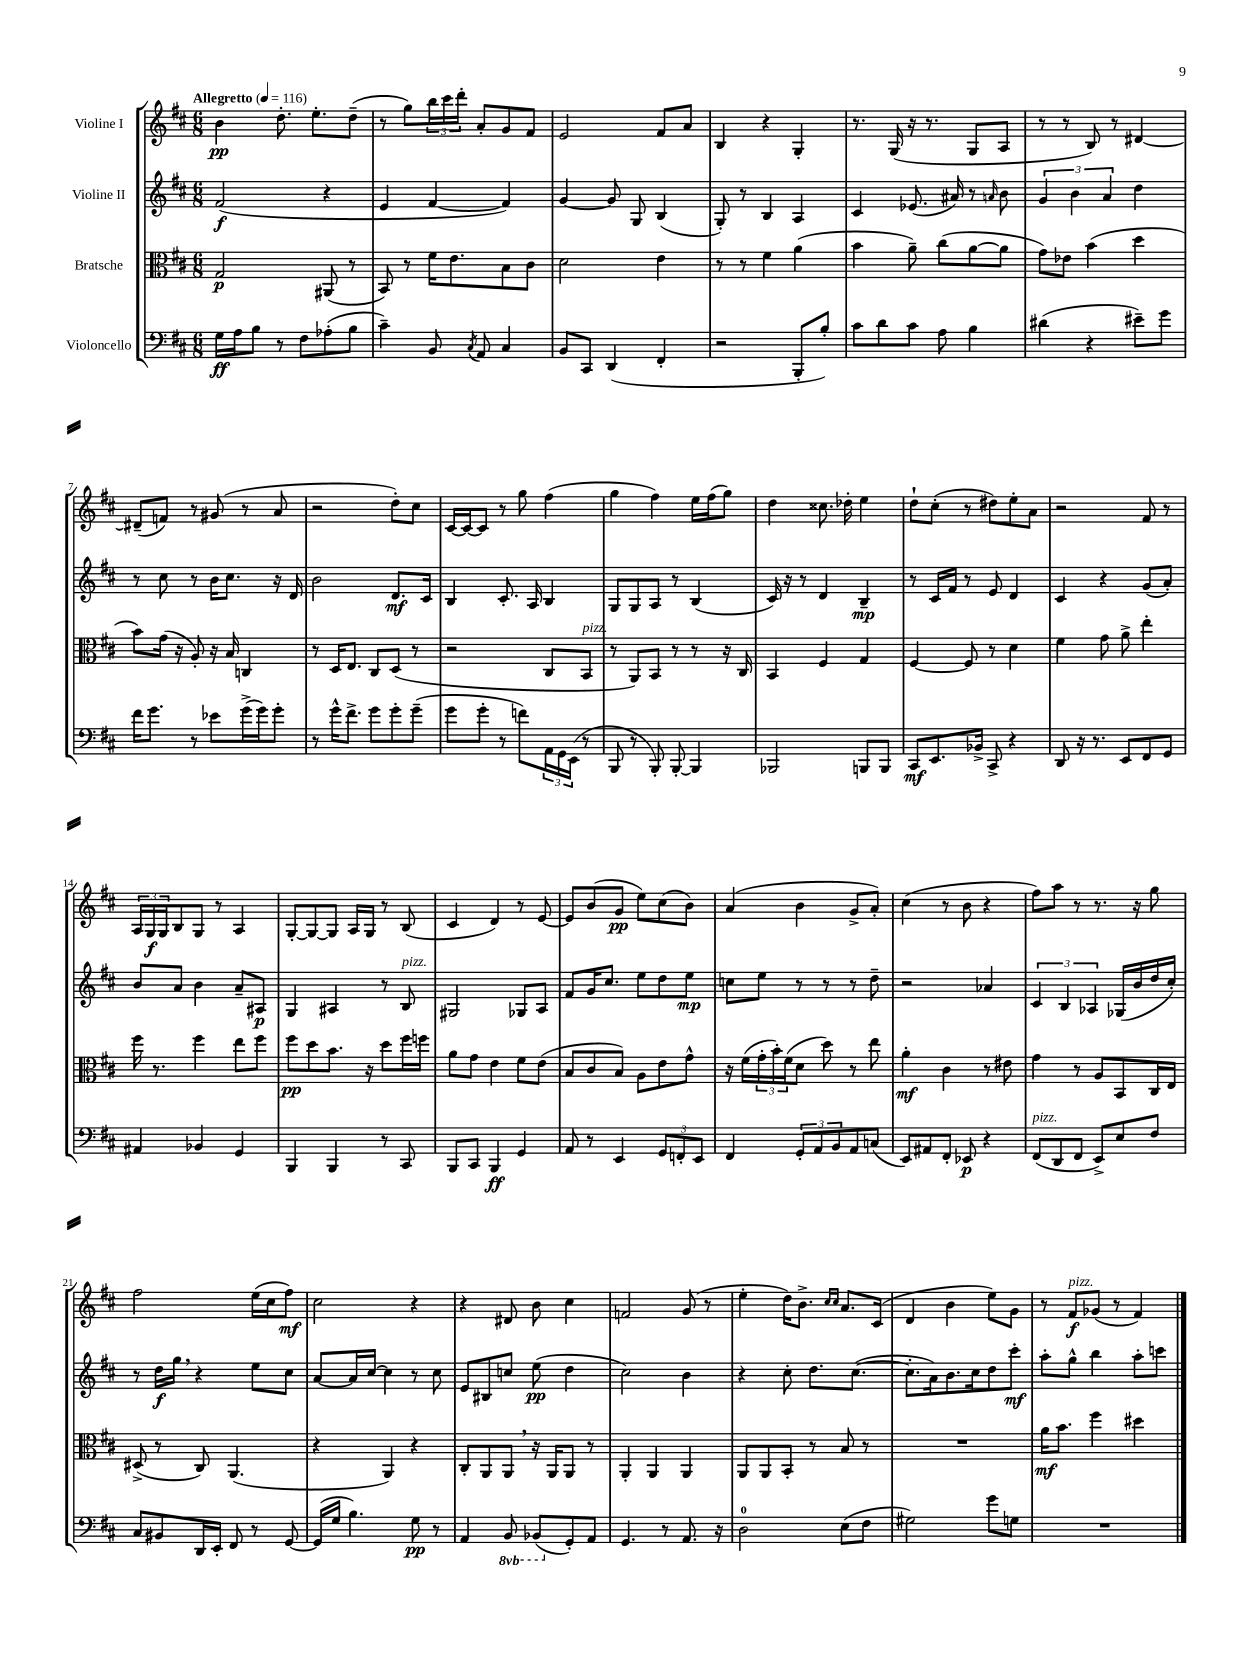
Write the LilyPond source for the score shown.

<<
\new StaffGroup <<
\new Staff = "s0" \with { instrumentName = "Violine I" } {
    \clef treble \key d \major \numericTimeSignature \time 6/8 \tempo "Allegretto" 4 = 116
    b'4\pp d''8.-. e''8.-. d''8--( |
    r8 g''8) \tuplet 3/2 { b''16 cis'''16 d'''16-. } a'8-. g'8 fis'8 |
    e'2 fis'8 a'8 |
    b4 r4 g4-. |
    r8. g16( r16 r8. g8 a8 |
    r8 r8 b8) r8 dis'4~ |
    dis'8--( f'8) r8 gis'8( r8 a'8 |
    r2 d''8-.) cis''8 |
    cis'16~ cis'16~ cis'8 r8 g''8 fis''4( |
    g''4 fis''4) e''16 fis''16( g''8) |
    d''4 cisis''8. des''16-. e''4 |
    d''8-! cis''8-.( r8 dis''8) e''8-. a'8 |
    r2 fis'8 r8 |
    \tuplet 3/2 { a16 g16\f g16 } b8 g8 r8 a4 |
    g8~-. g8~ g8 a16 g16 r8 b8( |
    cis'4 d'4) r8 e'8~ |
    e'8 b'8( g'8\pp e''8) cis''8( b'8) |
    a'4( b'4 g'8-> a'8-.) |
    cis''4( r8 b'8 r4 |
    fis''8) a''8 r8 r8. r16 g''8 |
    fis''2 e''16( cis''16 fis''8\mf) |
    cis''2 r4 |
    r4 dis'8 b'8 cis''4 |
    f'2 g'8( r8 |
    e''4-. d''16) b'8.-> \grace { cis''16 cis''16 } a'8. cis'16( |
    d'4 b'4 e''8) g'8 |
    r8 fis'8\f^\markup { \italic "pizz." } ges'8( r8 fis'4) \bar "|." |
}
\new Staff = "s1" \with { instrumentName = "Violine II" } {
    \clef treble \key d \major \numericTimeSignature \time 6/8
    fis'2\f( r4 |
    e'4 fis'4~ fis'4) |
    g'4~ g'8 g8 b4( |
    g8-.) r8 b4 a4 |
    cis'4 ees'8.( ais'16) r8 \grace { a'16 } b'8 |
    \tuplet 3/2 { g'4 b'4 a'4 } d''4 |
    r8 cis''8 r8 b'16 cis''8. r16 d'16 |
    b'2 d'8.\mf cis'16 |
    b4 cis'8.-. a16 b4 |
    g8 g8 a8 r8 b4( |
    cis'16) r16 r8 d'4 b4--\mp |
    r8 cis'16 fis'16 r8 e'8 d'4 |
    cis'4 r4 g'8( a'8-.) |
    b'8 a'8 b'4 a'8-- ais8\p |
    g4 ais4 r8 b8^\markup { \italic "pizz." } |
    gis2 ges8 a8 |
    fis'8 g'16 cis''8. e''8 d''8 e''8\mp |
    c''8 e''8 r8 r8 r8 d''8-- |
    r2 aes'4 |
    \tuplet 3/2 { cis'4 b4 aes4 } ges16( b'16 d''16 cis''16-.) |
    r8 d''16\f g''16 \breathe r4 e''8 cis''8 |
    a'8~ a'16 cis''16~ cis''4 r8 cis''8 |
    e'8 bis8 c''8 e''8\pp( d''4 |
    cis''2) b'4 |
    r4 cis''8-. d''8. cis''8.~( |
    cis''8.-. a'16) b'8. cis''16 d''8 cis'''8-.\mf |
    a''8-. g''8-^ b''4 a''8-. c'''8 \bar "|." |
}
\new Staff = "s2" \with { instrumentName = "Bratsche" } {
    \clef alto \key d \major \numericTimeSignature \time 6/8
    g2\p ais,8( r8 |
    b,8) r8 fis'16 e'8. b8 cis'8 |
    d'2 e'4 |
    r8 r8 fis'4 a'4( |
    b'4 a'8--) cis''8( a'8~ a'8 |
    g'8) ees'8 b'4( d''4 |
    b'8) g'16( r16 a8-.) r16 b16 c4 |
    r8 d16 e8. cis8 d8( r8 |
    r2 cis8 b,8^\markup { \italic "pizz." } |
    r8 a,8) b,8 r8 r8 r16 cis16 |
    b,4 fis4 g4 |
    fis4~ fis8 r8 d'4 |
    fis'4 g'8 a'8-> e''4-. |
    fis''16 r8. fis''4 e''8 fis''8 |
    fis''8\pp d''8 b'8. r16 d''8 fis''16 f''16 |
    a'8 g'8 e'4 fis'8 e'8( |
    b8 cis'8 b8) a8 e'8 g'8-^ |
    r16 fis'16( \tuplet 3/2 { g'16-. b'16-.) fis'16( } d'8 d''8) r8 e''8 |
    a'4-.\mf cis'4 r8 eis'8 |
    g'4 r8 a8 b,8 cis16 e16 |
    dis8->( r8 cis8) a,4.( |
    r4 a,4) r4 |
    cis8-. a,8 a,8 \breathe r16 a,16 a,8 r8 |
    a,4-. a,4 a,4 |
    a,8 a,8 b,8-. r8 b8 r8 |
    R2. |
    a'16\mf b'8. fis''4 dis''4 \bar "|." |
}
\new Staff = "s3" \with { instrumentName = "Violoncello" } {
    \clef bass \key d \major \numericTimeSignature \time 6/8 \set Staff.ottavationMarkups = #ottavation-simple-ordinals
    g16\ff a16 b8 r8 fis8 aes8-.( b8 |
    cis'4--) b,8 \acciaccatura { cis8 } a,8 cis4 |
    b,8 cis,8 d,4( fis,4-. |
    r2 b,,8-. b8-.) |
    cis'8 d'8 cis'8 a8 b4 |
    dis'4( r4 eis'8--) g'8 |
    fis'16 g'8. r8 ees'8 g'16->( g'16) g'8-. |
    r8 g'16-^ fis'8.-> g'8 g'8-. g'8--( |
    g'8 g'8-. r8 f'8) \tuplet 3/2 { a,16 g,16 e,16( } r8 |
    b,,8 r8 b,,8-.) b,,8~-. b,,4 |
    bes,,2 b,,8 b,,8 |
    cis,8\mf e,8. bes,16-> cis,8-> r4 |
    d,8 r16 r8. e,8 fis,8 g,8 |
    ais,4 bes,4 g,4 |
    b,,4 b,,4 r8 cis,8 |
    b,,8 cis,8 b,,4\ff g,4 |
    a,8 r8 e,4 \tuplet 3/2 { g,8 f,8-. e,8 } |
    fis,4 \tuplet 3/2 { g,8-. a,8 b,8 } a,8 c8( |
    e,8) ais,8 fis,8-. ees,8\p r4 |
    fis,8^\markup { \italic "pizz." }( d,8 fis,8 e,8->) e8 fis8 |
    cis8 bis,8 d,16 e,16-. fis,8 r8 g,8~ |
    g,16( g16 b4.) g8\pp r8 |
    a,4 \ottava #-1 b,,8 bes,,8( \ottava #0 g,8-.) a,8 |
    g,4. r8 a,8. r16 |
    d2-0 e8( fis8 |
    gis2) g'8 g8 |
    R2. \bar "|." |
}
>>
>>
